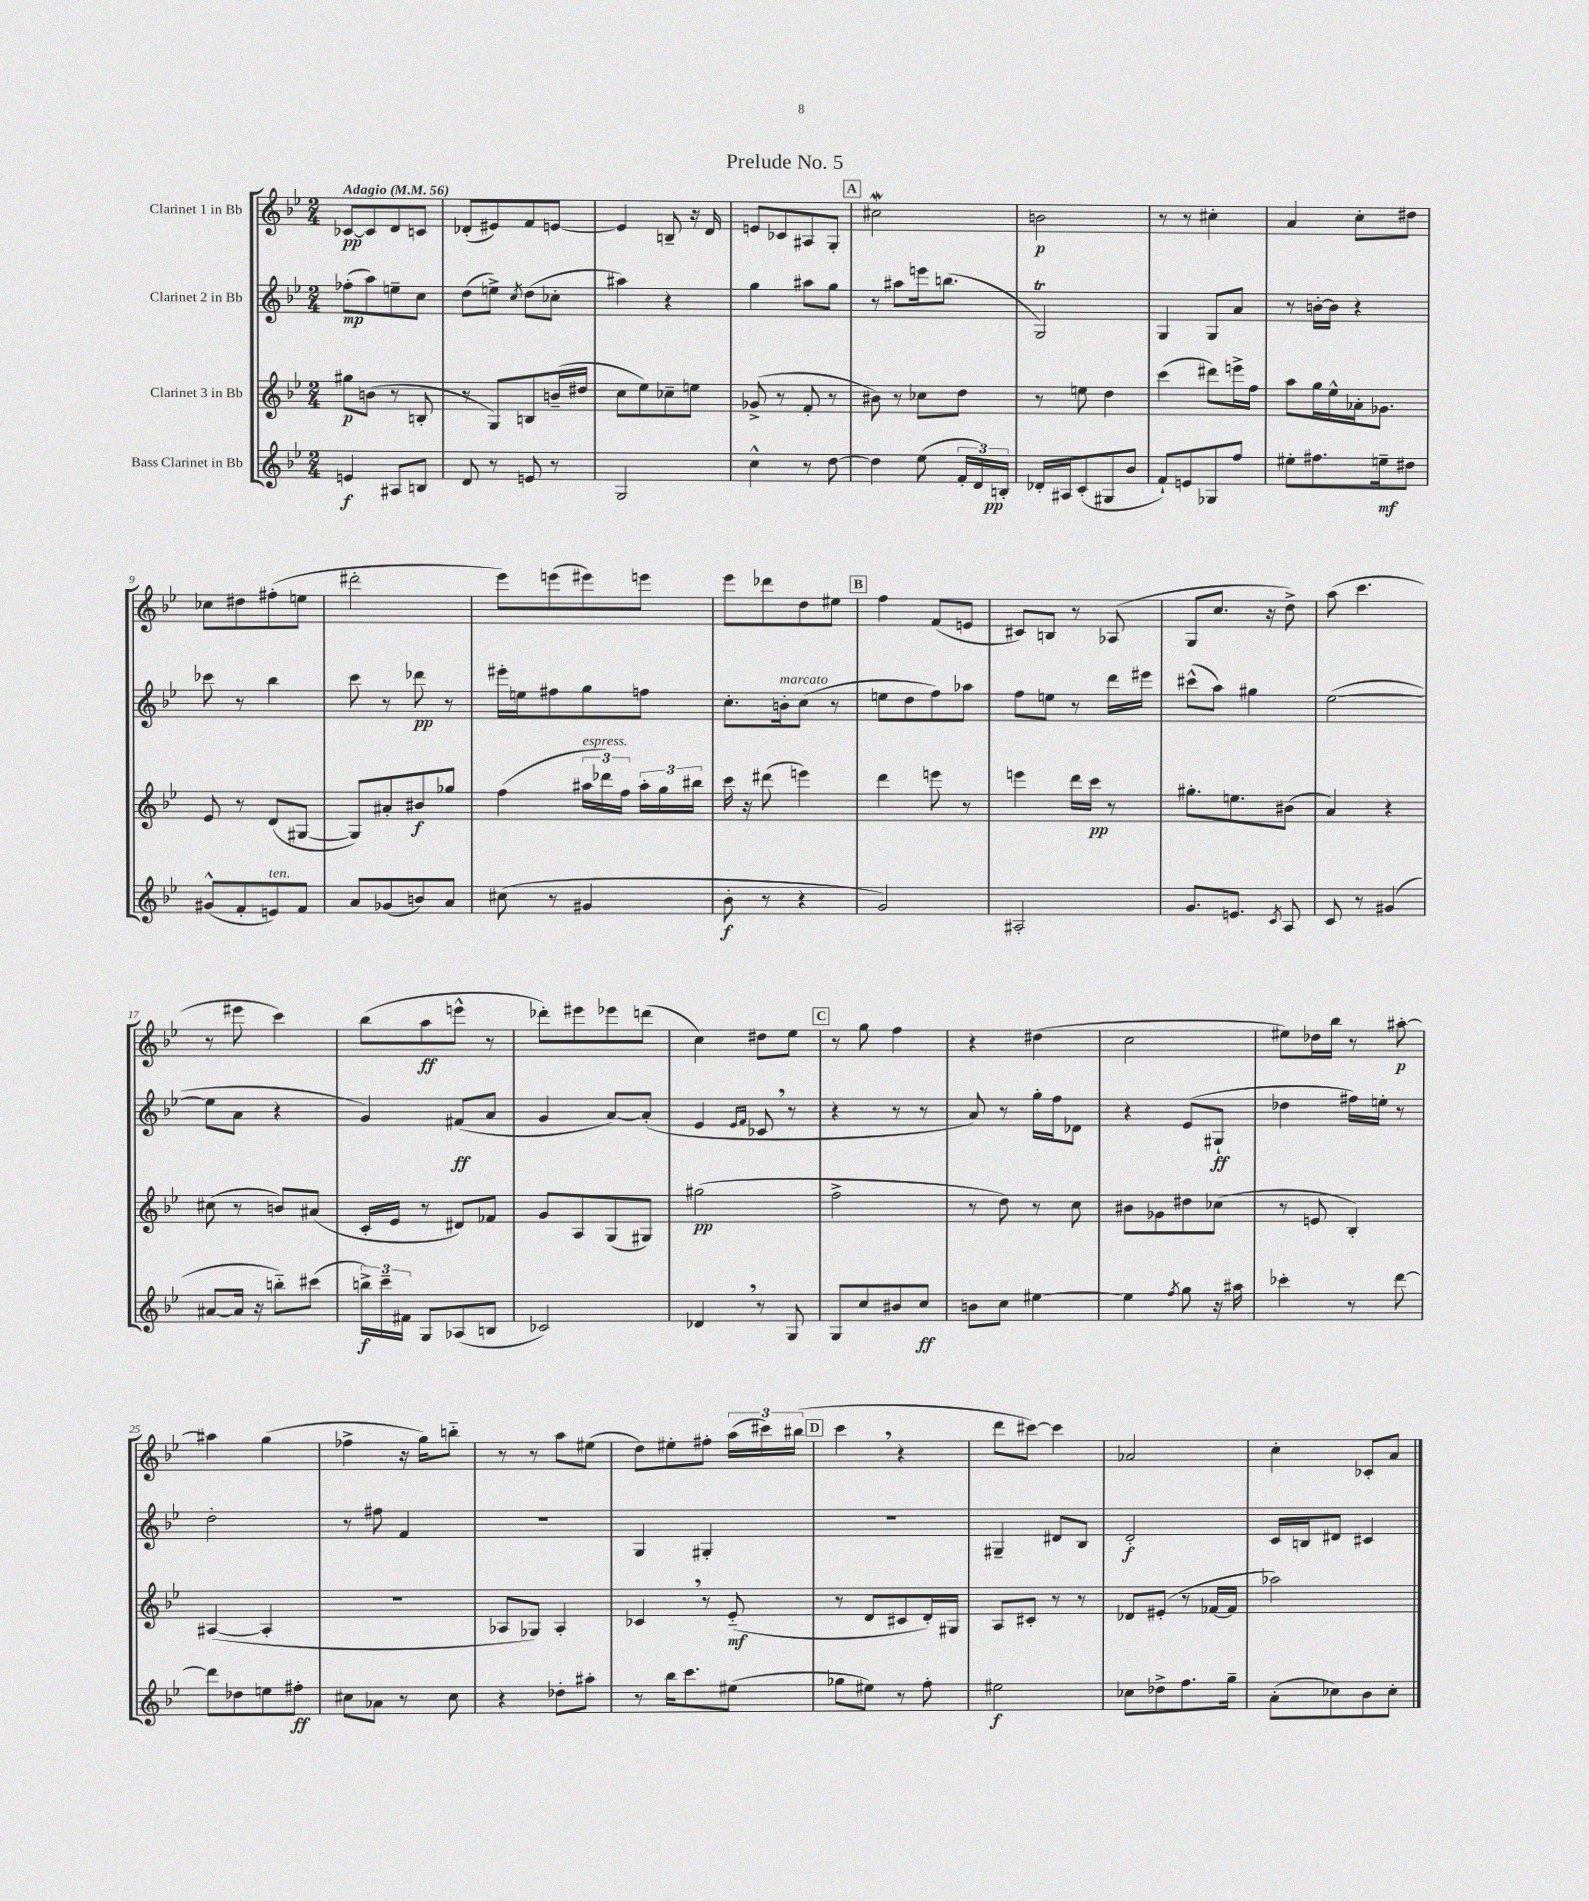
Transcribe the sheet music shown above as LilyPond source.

\header { title = "Prelude No. 5" }
<<
\new StaffGroup <<
\new Staff = "s0" \with { instrumentName = "Clarinet 1 in Bb" } {
    \clef treble \key bes \major \numericTimeSignature \time 2/4 \tempo "Adagio" 4 = 56
    \autoBeamOff ces'8[~\pp ces'8 d'8 c'8] |
    des'8[-.( eis'8) f'8 e'8]~ |
    e'4 b8-- r16 d'16 |
    e'8[ ces'8 ais8 g8]-. |
    \mark \markup { \box "A" } cis''2\mordent |
    b'2\p |
    r8 r8 cis''4-. |
    a'4 c''8[-. dis''8] |
    ces''8[ dis''8 fis''8-.( e''8] |
    dis'''2-. |
    ees'''8[) e'''8( eis'''8) e'''8] |
    ees'''8[ des'''8 d''8 eis''8] |
    \mark \markup { \box "B" } f''4 f'8[( e'8] |
    cis'8[) b8] r8 aes8( |
    g8[ c''8.] r16 d''8->) |
    a''8( c'''4. |
    r8 eis'''8 c'''4) |
    bes''8[( a''8\ff e'''8]-^ r8 |
    des'''8[-.) eis'''8 ees'''8 d'''8]( |
    c''4) dis''8[ ees''8] |
    \mark \markup { \box "C" } r8 g''8 f''4 |
    r4 dis''4( |
    c''2 |
    eis''8[) des''16 bes''16] r8 ais''8~-.\p |
    ais''4 g''4( |
    fes''4-> r16 g''16[) b''8]-_ |
    r8 r8 a''8[ eis''8]( |
    d''8[) eis''8-. fis''8]-. \tuplet 3/2 { a''16[( cis'''16) bis''16]( } |
    \mark \markup { \box "D" } c'''4 \breathe r4 |
    d'''8[ cis'''8]~) cis'''4 |
    aes'2 |
    c''4-. ces'8[-. a'8] \bar "|." |
}
\new Staff = "s1" \with { instrumentName = "Clarinet 2 in Bb" } {
    \clef treble \key bes \major \numericTimeSignature \time 2/4
    \autoBeamOff fes''8[-.\mp( a''8) e''8-- c''8] |
    d''8[( e''8]->) \acciaccatura { c''8 } d''8[( ces''8]-. |
    ais''4) r4 |
    g''4 ais''8[ g''8] |
    \mark \markup { \box "A" } r8 ais''8[ e'''16 b''8.]( |
    g2\trill) |
    g4 g8[ a'8] |
    r8 b'16[~-. b'16] r4 |
    ces'''8 r8 bes''4 |
    c'''8 r8 des'''8\pp r8 |
    eis'''16[-. e''16 fis''8 g''8 f''8] |
    c''8.[-. b'16-.^\markup { \italic "marcato" } c''8]( r8 |
    \mark \markup { \box "B" } e''8[ d''8 f''8) aes''8] |
    f''8[ e''8] r8 d'''16[ eis'''16] |
    cis'''8[-^( a''8]) gis''4 |
    ees''2~( |
    ees''8[ a'8] r4 |
    g'4) fis'8[\ff( a'8] |
    g'4 a'8[~) a'8]-.( |
    ees'4 \grace { ees'16[ f'16] } ces'8 \breathe r8 |
    \mark \markup { \box "C" } r4 r8 r8 |
    a'8) r8 g''16[-. f''16 des'8] |
    r4 ees'8[( gis8]-!\ff |
    des''4 fis''16[) e''16]-. r8 |
    d''2-. |
    r8 fis''8 f'4 |
    R2 |
    g4 gis4-. |
    \mark \markup { \box "D" } r2 |
    gis4-- dis'8[ bes8] |
    d'2-.\f |
    c'16[ b16 dis'8] cis'4 \bar "|." |
}
\new Staff = "s2" \with { instrumentName = "Clarinet 3 in Bb" } {
    \clef treble \key bes \major \numericTimeSignature \time 2/4
    \autoBeamOff gis''8[\p b'8]( r8 b8-. |
    r8 g8[) b8 b'16--( dis''16] |
    c''8[ ees''8) ces''8-- e''8] |
    ges'8->( r8 f'8-. r8 |
    \mark \markup { \box "A" } bis'8) r8 ces''8[ d''8] |
    r8 e''8 d''4 |
    c'''4( dis'''8[) e'''16-> f''16] |
    a''8[ g''16 ees''16-^ aes'16-. ges'8.] |
    ees'8 r8 d'8[( gis8]~ |
    gis8[) ais'8-. bis'8\f ges''8] |
    f''4( \tuplet 3/2 { ais''16[^\markup { \italic "espress." } des'''16) f''16] } \tuplet 3/2 { ais''16[-. g''16 bis''16] } |
    c'''16 r16 dis'''8( e'''4) |
    \mark \markup { \box "B" } d'''4 e'''8 r8 |
    e'''4 d'''16[ c'''16]\pp r8 |
    gis''8.[-. e''8. bis'8]( |
    a'4) r4 |
    cis''8( r8 b'8[) ais'8]( |
    c'16[-. ees'16] r8 dis'8[) fes'8] |
    g'8[ a8 g8( gis8]) |
    gis''2\pp( |
    \mark \markup { \box "C" } f''2-> |
    r8 d''8) r8 c''8 |
    bis'8[ ges'8 dis''8 ces''8]( |
    r8 e'8 bes4-.) |
    ais4~( ais4-. |
    R2 |
    aes8[ ges8]) aes4-. |
    ces'4 \breathe r8 ees'8-_\mf( |
    \mark \markup { \box "D" } r8 d'8[ cis'8 d'16-.) gis16] |
    a8[ cis'8]-. r8 r8 |
    des'8[ eis'8]-.( r8 fes'16[~ fes'16] |
    aes''2) \bar "|." |
}
\new Staff = "s3" \with { instrumentName = "Bass Clarinet in Bb" } {
    \clef treble \key bes \major \numericTimeSignature \time 2/4
    \autoBeamOff e'4\f ais8[ b8] |
    d'8 r8 e'8 r8 |
    g2 |
    c''4-^ r8 d''8~ |
    \mark \markup { \box "A" } d''4 ees''8( \tuplet 3/2 { f'16[-. d'16) b16]-.\pp } |
    des'16[-. ais16 c'8-.( gis8 bes'8] |
    f'8[-!) e'8 ges8 f''8] |
    eis''8[-. fis''8. e''16--\mf dis''8] |
    gis'8[-^( f'8-. e'8^\markup { \italic "ten." }) f'8] |
    a'8[ ges'8( b'8) a'8] |
    cis''8( r8 gis'4 |
    bes'8-.\f r8 r4 |
    \mark \markup { \box "B" } g'2) |
    ais2-. |
    g'8.[ e'8.] \acciaccatura { c'8 } a8 |
    c'8 r8 gis'4( |
    ais'8[~ ais'16] r16 b''8[-_) cis'''8]( |
    \tuplet 3/2 { b''16[->\f) c'''16-- fis'16] } g8[ aes8( b8] |
    ces'2) |
    des'4 \breathe r8 g8 |
    \mark \markup { \box "C" } g8[ c''8 bis'8 c''8]\ff |
    b'8[ c''8] eis''4~ |
    eis''4 \acciaccatura { f''8 } g''8 r16 ais''16 |
    ces'''4-. r8 d'''8~ |
    d'''8[ des''8 e''8 fis''8]-.\ff |
    cis''8[ aes'8] r8 cis''8 |
    r4 des''8[-. ais''8]-. |
    r8 bes''16[ c'''8. eis''8]( |
    \mark \markup { \box "D" } ges''8[ eis''8]) r8 f''8-. |
    eis''2\f |
    ces''8[ des''8-> f''8. g''16]-- |
    a'8[-.( ces''8) bes'8 ces''8]-. \bar "|." |
}
>>
>>
